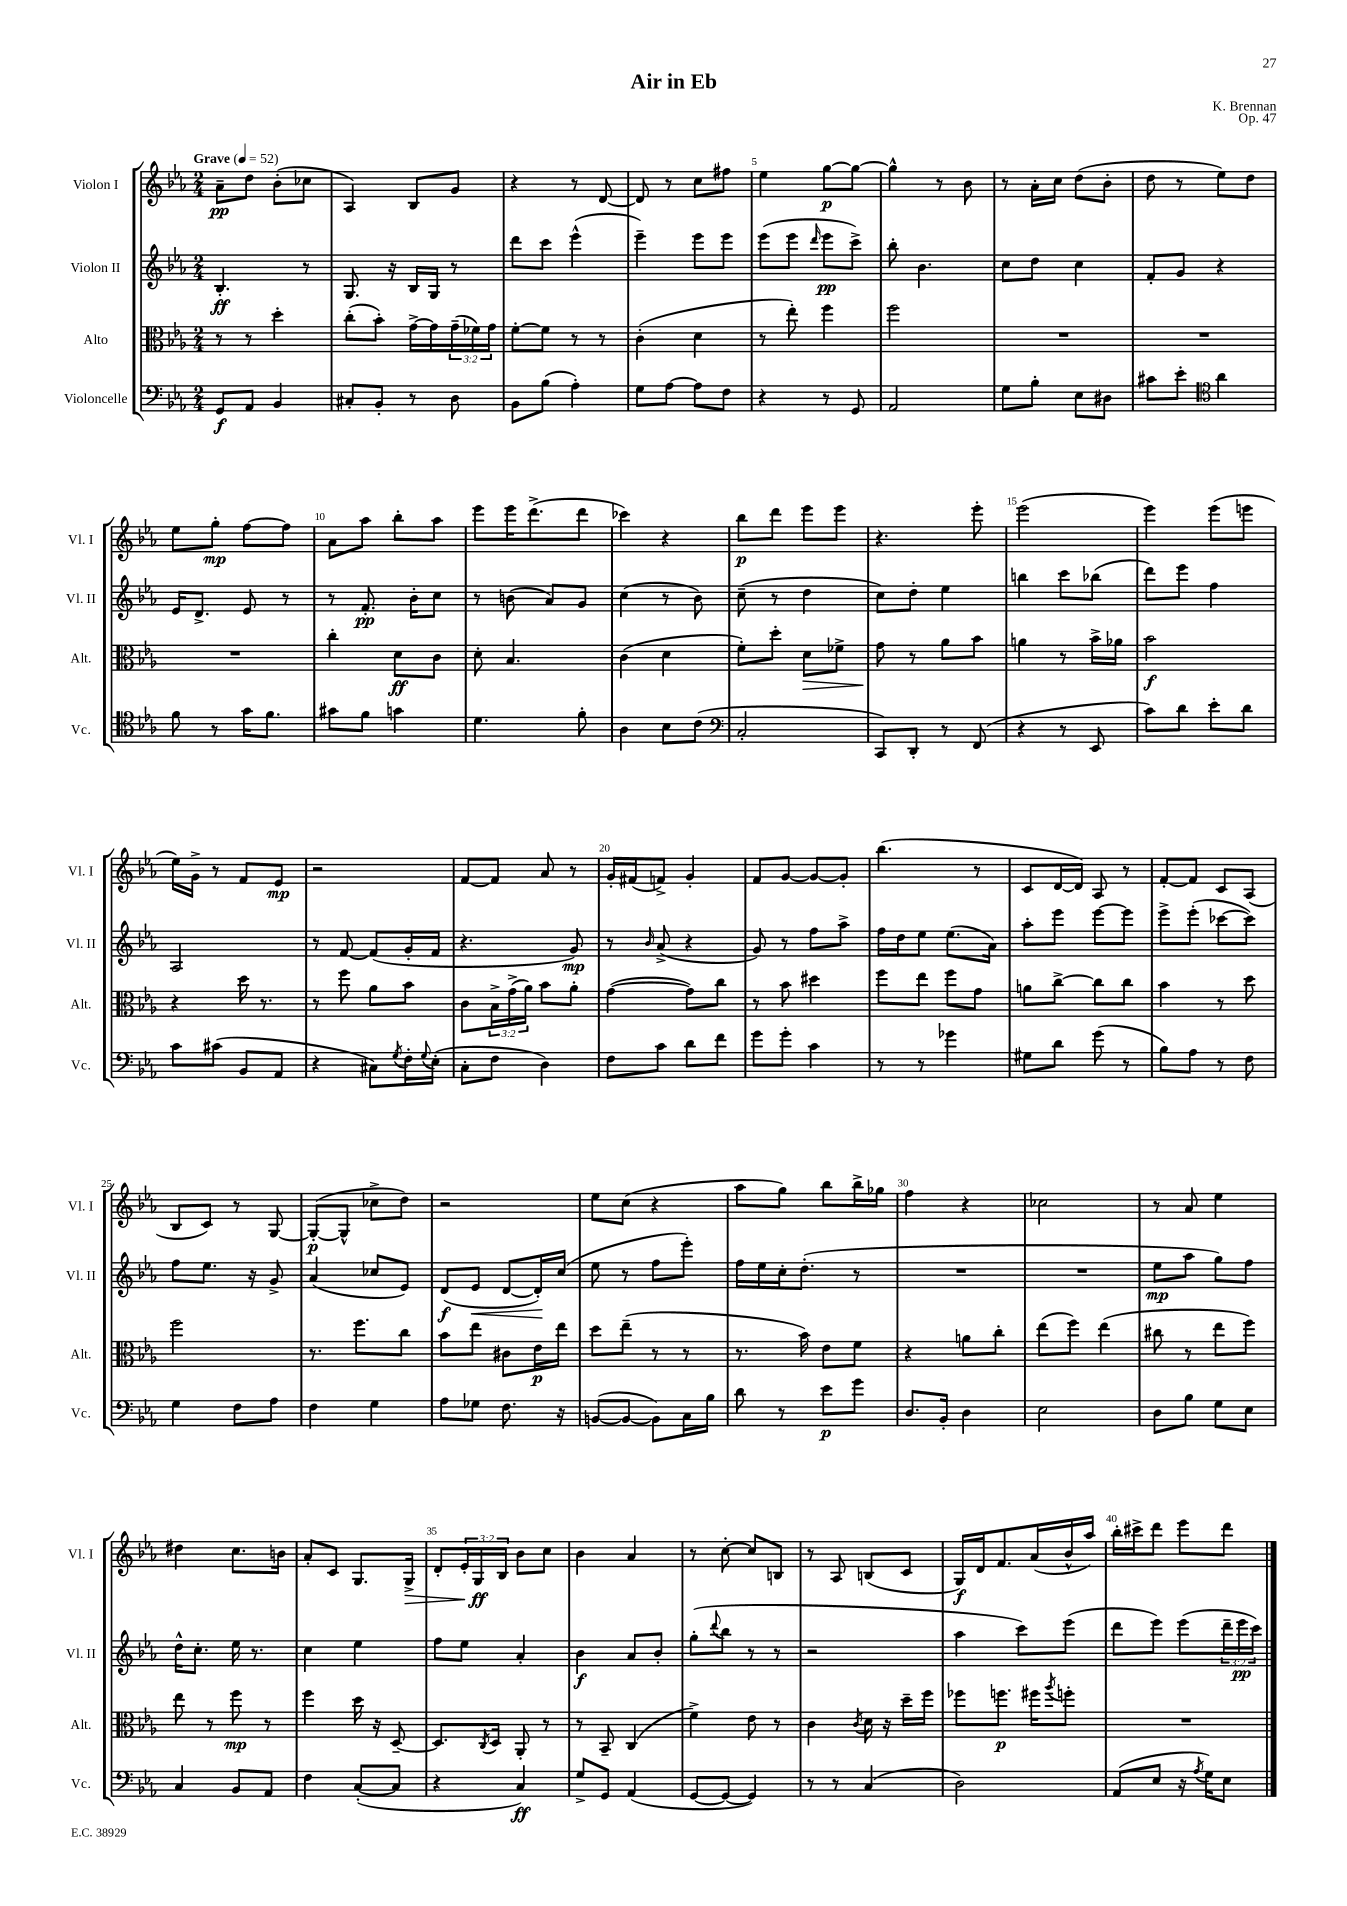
\header { title = "Air in Eb" composer = "K. Brennan" opus = "Op. 47" }
<<
\new StaffGroup <<
\new Staff = "s0" \with { instrumentName = "Violon I" shortInstrumentName = "Vl. I" } {
    \clef treble \key ees \major \numericTimeSignature \time 2/4 \override Staff.TupletNumber.text = #tuplet-number::calc-fraction-text \tempo "Grave" 4 = 52
    aes'8--\pp d''8 bes'8-.( ces''8 |
    aes4) bes8 g'8 |
    r4 r8 d'8~ |
    d'8 r8 c''8 fis''8 |
    ees''4 g''8~\p g''8~ |
    g''4-^ r8 bes'8 |
    r8 aes'16-. c''16 d''8( bes'8-. |
    d''8 r8 ees''8) d''8 |
    ees''8 g''8-.\mp f''8~ f''8 |
    aes'8 aes''8 bes''8-. aes''8 |
    ees'''8 ees'''16 d'''8.->( d'''8 |
    ces'''4) r4 |
    bes''8\p d'''8 ees'''8 ees'''8 |
    r4. ees'''8-. |
    ees'''2( |
    ees'''4) ees'''8( e'''8 |
    ees''16) g'16-> r8 f'8 ees'8\mp |
    r2 |
    f'8~ f'8 aes'8 r8 |
    g'16-. fis'16( f'8->) g'4-. |
    f'8 g'8~ g'8~ g'8-. |
    bes''4.( r8 |
    c'8 d'16~ d'16) aes8 r8 |
    f'8~-. f'8 c'8 aes8( |
    bes8 c'8) r8 g8~ |
    g8~-.\p( g8-^ ces''8-> d''8) |
    r2 |
    ees''8 c''8( r4 |
    aes''8 g''8) bes''8 bes''16-> ges''16 |
    f''4 r4 |
    ces''2 |
    r8 aes'8 ees''4 |
    dis''4 c''8. b'16 |
    aes'8-. c'8 g8. g16->\> |
    d'8-. \tuplet 3/2 { ees'16-. g16\ff\! bes16 } bes'8 c''8 |
    bes'4 aes'4 |
    r8 c''8~-. c''8 b8 |
    r8 aes8 b8( c'8 |
    g16\f) d'16 f'8. aes'16( bes'16-^ aes''16) |
    bes''16-. cis'''16-> d'''8 ees'''8 d'''8 \bar "|." |
}
\new Staff = "s1" \with { instrumentName = "Violon II" shortInstrumentName = "Vl. II" } {
    \clef treble \key ees \major \numericTimeSignature \time 2/4 \override Staff.TupletNumber.text = #tuplet-number::calc-fraction-text
    bes4.-.\ff r8 |
    g8. r16 bes16 g16 r8 |
    d'''8 c'''8 ees'''4-^( |
    ees'''4--) ees'''8 ees'''8 |
    ees'''8( ees'''8 \grace { d'''16 } ees'''8\pp c'''8->) |
    bes''8-. bes'4. |
    c''8 d''8 c''4 |
    f'8-. g'8 r4 |
    ees'16 d'8.-> ees'8 r8 |
    r8 f'8.-.\pp bes'16-. c''8 |
    r8 b'8( aes'8) g'8 |
    c''4( r8 bes'8) |
    c''8--( r8 d''4 |
    c''8) d''8-. ees''4 |
    b''4 c'''8 bes''8( |
    d'''8) ees'''8 f''4 |
    aes2 |
    r8 f'8~ f'8( g'16-. f'16 |
    r4. g'8\mp) |
    r8 \grace { bes'16 } aes'8->( r4 |
    g'8) r8 f''8 aes''8-> |
    f''16 d''16 ees''8 ees''8.( aes'16) |
    aes''8-. ees'''8 ees'''8~ ees'''8 |
    ees'''8-> ees'''8-.( ces'''8~ ces'''8) |
    f''8 ees''8. r16 g'8-> |
    aes'4( ces''8 ees'8) |
    d'8\f( ees'8\< d'8~ d'16-.\!) c''16( |
    ees''8 r8 f''8 ees'''8-.) |
    f''16 ees''16 c''16-. d''8.-.( r8 |
    R2 |
    R2 |
    ees''8\mp aes''8 g''8) f''8 |
    d''16-^ c''8.-. ees''16 r8. |
    c''4 ees''4 |
    f''8 ees''8 aes'4-. |
    bes'4\f aes'8 bes'8-. |
    g''8-.( \appoggiatura { d'''8 } bes''8 r8 r8 |
    r2 |
    aes''4 c'''8) ees'''8( |
    d'''8 ees'''8) ees'''8( \tuplet 3/2 { d'''16-- ees'''16\pp c'''16) } \bar "|." |
}
\new Staff = "s2" \with { instrumentName = "Alto" shortInstrumentName = "Alt." } {
    \clef alto \key ees \major \numericTimeSignature \time 2/4 \override Staff.TupletNumber.text = #tuplet-number::calc-fraction-text
    r8 r8 d''4-. |
    c''8-.( bes'8-.) g'16~-> g'16 \tuplet 3/2 { g'16--( fes'16) g'16 } |
    f'8~-. f'8 r8 r8 |
    c'4-.( d'4 |
    r8 ees''8-.) f''4 |
    f''2 |
    R2 |
    R2 |
    R2 |
    c''4-. d'8\ff c'8 |
    d'8-. bes4. |
    c'4( d'4 |
    f'8-.) d''8-. d'8\> fes'8-> |
    g'8\! r8 aes'8 bes'8 |
    a'4 r8 bes'16-> aes'16 |
    bes'2\f |
    r4 d''16 r8. |
    r8 f''8 aes'8 bes'8 |
    c'8 \tuplet 3/2 { bes16-> g'16->( aes'16) } bes'8 aes'8-. |
    g'4~( g'8) c''8 |
    r8 bes'8 dis''4 |
    f''8 ees''8 f''8 g'8 |
    a'8 c''8~-> c''8 c''8 |
    bes'4 r8 d''8 |
    f''2 |
    r8. f''8. c''8 |
    bes'8 ees''8 cis'8 ees'16\p ees''16 |
    d''8 ees''8--( r8 r8 |
    r8. bes'16) ees'8 f'8 |
    r4 a'8 c''8-. |
    ees''8( f''8) ees''4( |
    cis''8 r8 ees''8 f''8) |
    ees''8 r8 f''8\mp r8 |
    f''4 d''16 r16 d8~-- |
    d8. \acciaccatura { c8 } d16 aes,8-. r8 |
    r8 bes,8-- c4( |
    f'4->) ees'8 r8 |
    c'4 \acciaccatura { c'8 } d'16 r16 d''16-- f''16 |
    fes''8 f''8.\p fis''16 \acciaccatura { aes''8 } f''8-. |
    R2 \bar "|." |
}
\new Staff = "s3" \with { instrumentName = "Violoncelle" shortInstrumentName = "Vc." } {
    \clef bass \key ees \major \numericTimeSignature \time 2/4
    g,8\f aes,8 bes,4 |
    cis8-. bes,8-. r8 d8 |
    bes,8 bes8( aes4-.) |
    g8 aes8~ aes8 f8 |
    r4 r8 g,8 |
    aes,2 |
    g8 bes8-. ees8 dis8 |
    cis'8 ees'8-. \clef tenor aes'4 |
    f'8 r8 g'16 f'8. |
    gis'8 f'8 g'4 |
    d'4. f'8-. |
    aes4 bes8 c'8( |
    \clef bass c2-. |
    c,8) d,8-. r8 f,8( |
    r4 r8 ees,8 |
    c'8) d'8 ees'8-. d'8 |
    c'8 cis'8( bes,8 aes,8 |
    r4 cis8) \acciaccatura { g8 } f16-. \appoggiatura { g8 } ees16-.( |
    c8-. f8 d4) |
    f8 c'8 d'8 f'8 |
    g'8 g'8-. c'4 |
    r8 r8 ges'4 |
    gis8 d'8 g'8( r8 |
    bes8) aes8 r8 f8 |
    g4 f8 aes8 |
    f4 g4 |
    aes8 ges8 f8. r16 |
    b,8~( b,8~ b,8) c16 bes16 |
    d'8 r8 ees'8\p g'8 |
    d8. bes,16-. d4 |
    ees2 |
    d8 bes8 g8 ees8 |
    c4 bes,8 aes,8 |
    f4 c8~-.( c8 |
    r4 c4\ff) |
    g8-> g,8 aes,4( |
    g,8~ g,8~ g,4) |
    r8 r8 c4( |
    d2) |
    aes,8( ees8 r16 \acciaccatura { aes8 } g16) ees8 \bar "|." |
}
>>
>>
\layout { \context { \Score \override BarNumber.break-visibility = ##(#f #t #t) barNumberVisibility = #(every-nth-bar-number-visible 5) } }
